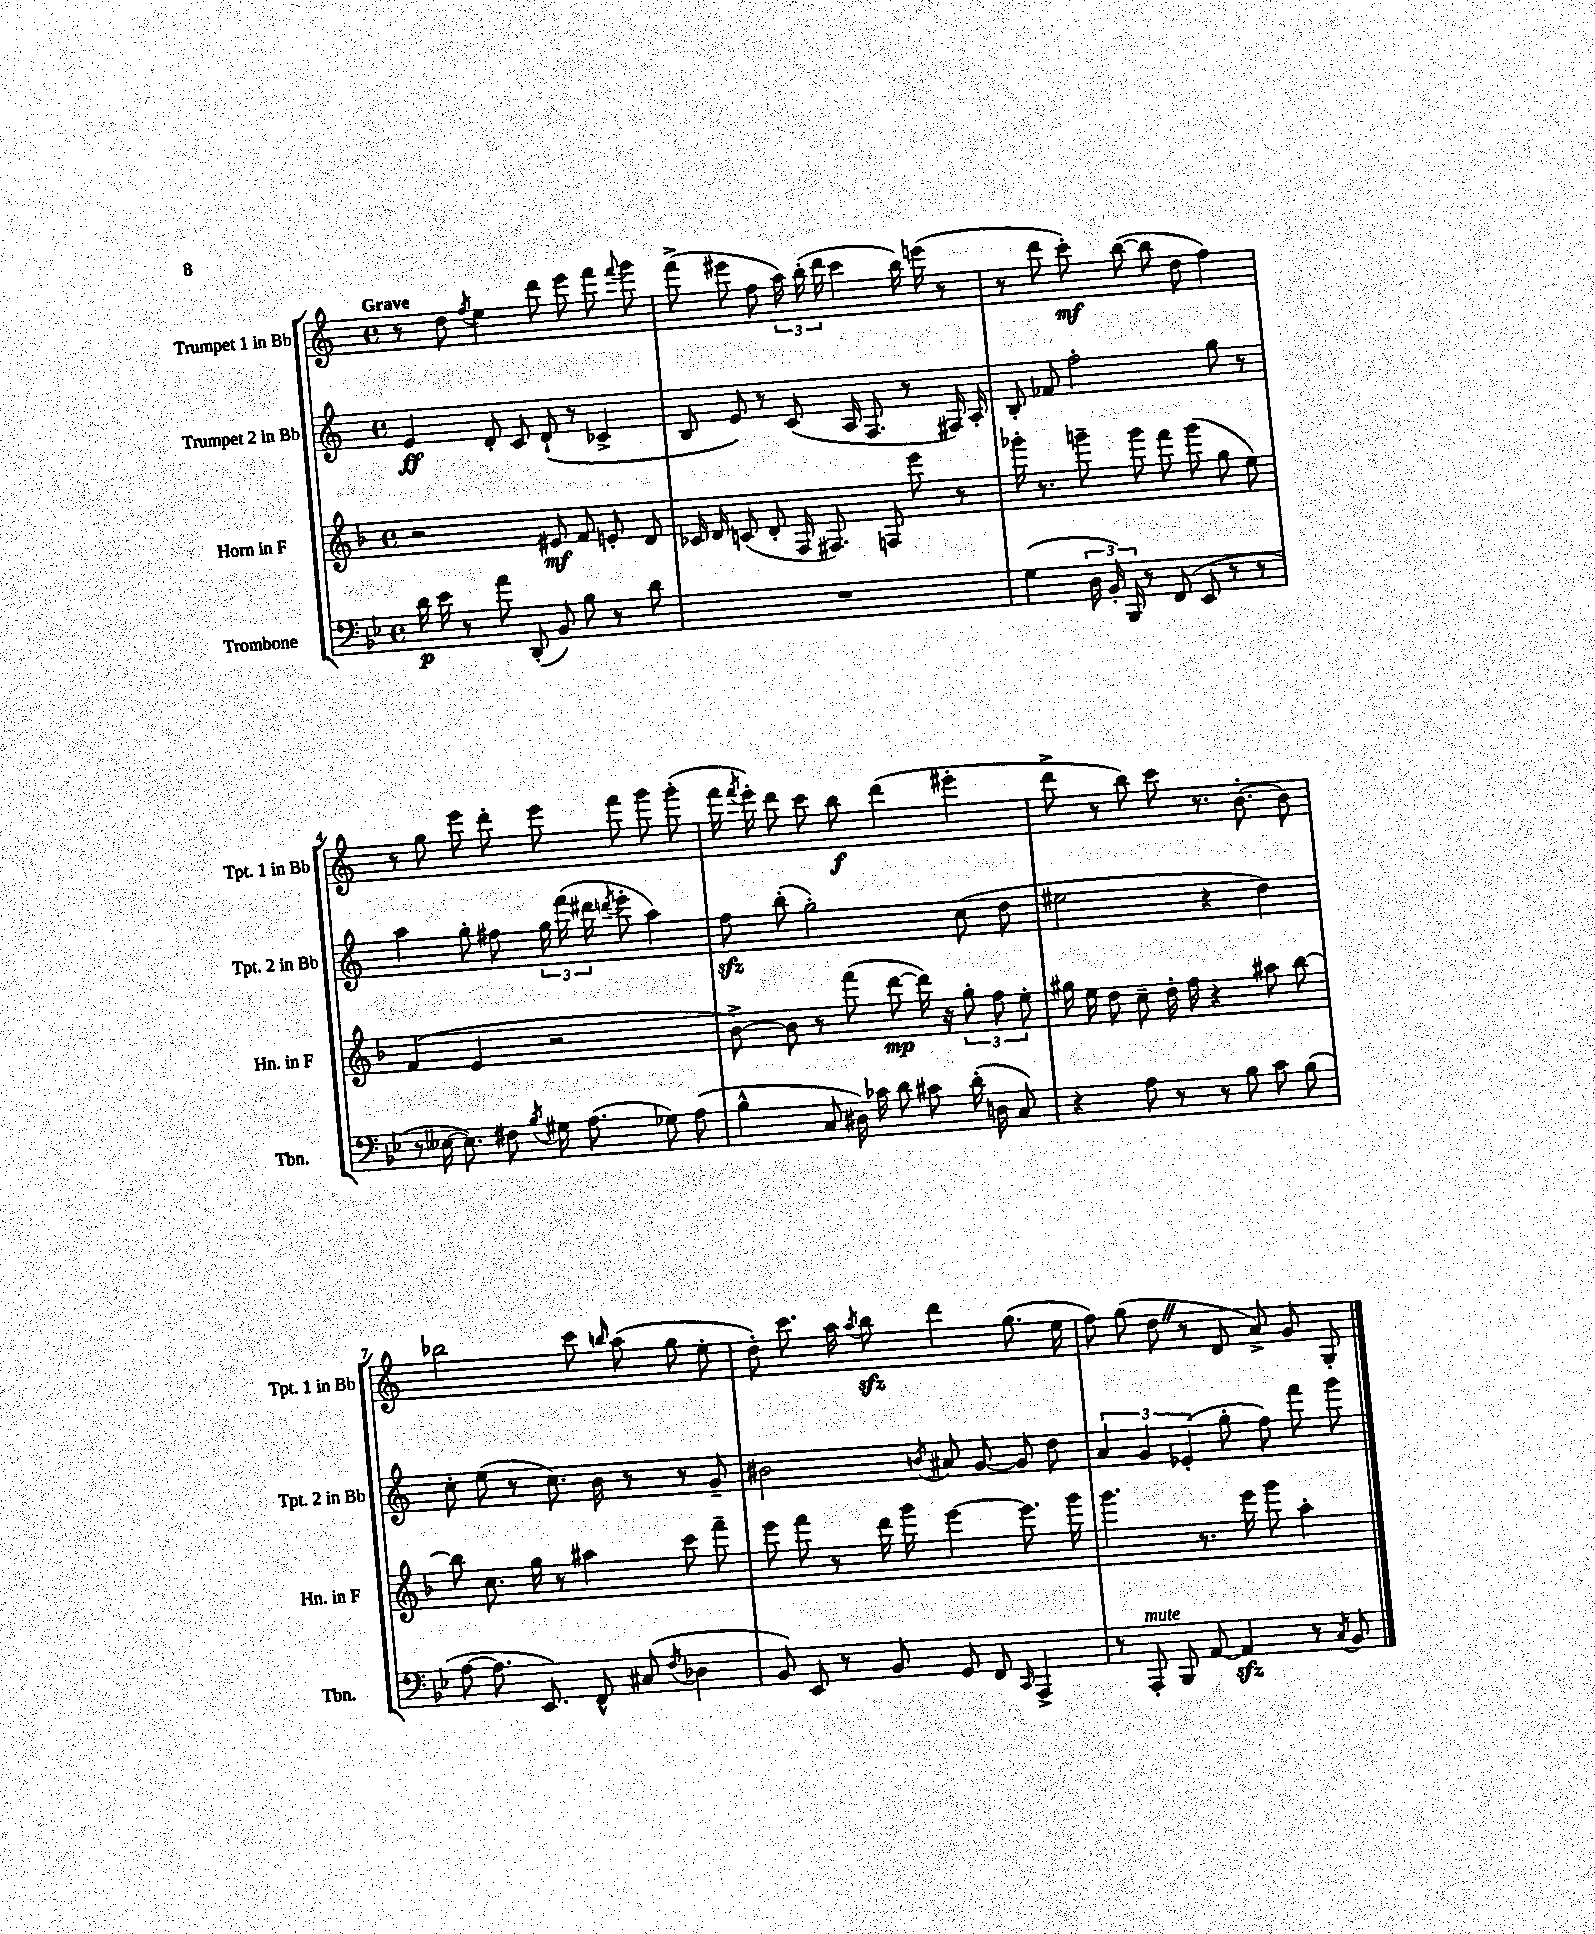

**kern	**dynam	**kern	**dynam	**kern	**dynam	**kern	**dynam
*part4	*part4	*part3	*part3	*part2	*part2	*part1	*part1
*staff4	*staff4	*staff3	*staff3	*staff2	*staff2	*staff1	*staff1
*I"Trombone	*	*I"Horn in F	*	*I"Trumpet 2 in Bb	*	*I"Trumpet 1 in Bb	*
*I'Tbn.	*	*I'Hn. in F	*	*I'Tpt. 2 in Bb	*	*I'Tpt. 1 in Bb	*
*clefF4	*	*clefG2	*	*clefG2	*	*clefG2	*
*k[b-e-]	*	*k[b-]	*	*k[]	*	*k[]	*
*M4/4	*	*M4/4	*	*M4/4	*	*M4/4	*
*met(c)	*	*met(c)	*	*met(c)	*	*met(c)	*
=1	=1	=1	=1	=1	=1	=1	=1
!	!	!	!	!	!	!LO:TX:a:B:t=Grave	!
16d\	p	2r	.	4e/	ff	8r	.
16e-\	.	.	.	.	.	.	.
8r	.	.	.	.	.	8dd\	.
.	.	.	.	.	.	8qff/	.
8a\	.	.	.	8d'/	.	4ee\	.
(8DD'/	.	.	.	8c/	.	.	.
8BB-/)	.	8e#X/	mf	(8d`/	.	8ddd\	.
8B-\	.	8f/	.	8r	.	8eee\	.
8r	.	8en'/	.	4c-X^/	.	8fff\	.
.	.	.	.	.	.	8qqfff/	.
8d\	.	8d/	.	.	.	8ggg\	.
=2	=2	=2	=2	=2	=2	=2	=2
1r	.	16c-X/	.	8B/	.	(8fff^\	.
.	.	16d/	.	.	.	.	.
.	.	(8cn/	.	8e/)	.	8eee#X\	.
.	.	8d'/	.	8r	.	8ff\	.
.	.	16F/	.	(8c/	.	24aa\)	.
.	.	.	.	.	.	(24bb'\	.
.	.	8.F#X/)	.	.	.	.	.
.	.	.	.	.	.	24ddd\	.
.	.	.	.	16A/	.	4ccc\	.
.	.	.	.	8.F/	.	.	.
.	.	8Fn/	.	.	.	.	.
.	.	8eee\	.	8r	.	16bb\)	.
.	.	.	.	.	.	(16eeen\	.
.	.	8r	.	16F#X/)	.	8r	.
.	.	.	.	16A'/	.	.	.
=3	=3	=3	=3	=3	=3	=3	=3
(4G\	.	16ggg-X'\	.	8B'/	.	8r	.
.	.	8.r	.	.	.	.	.
.	.	.	.	8f-X/	.	8ddd\	.
24D\	.	8gggn~\	.	2ff'\	.	8ccc'\)	mf
24BB-'/)	.	.	.	.	.	.	.
24BBB-/	.	.	.	.	.	.	.
8r	.	8ggg\	.	.	.	([8bb\	.
(8FF/	.	8fff\	.	.	.	8bb\]	.
8EE-/	.	(8ggg\	.	.	.	8dd\	.
8r	.	8gg\	.	8gg\	.	4ff\)	.
8r	.	8ee\)	.	8r	.	.	.
!!LO:LB:g=z
=4	=4	=4	=4	=4	=4	=4	=4
8r	.	(4f/	.	4aa\	.	8r	.
[16E--X\	.	.	.	.	.	8gg\	.
8.E--\])	.	.	.	.	.	.	.
.	.	4e/	.	8gg'\	.	8eee\	.
8F#X\	.	.	.	8ff#X\	.	8ddd'\	.
8qB-/	.	.	.	.	.	.	.
16G#X\	.	2r	.	24gg\	.	8eee\	.
.	.	.	.	(24fff\	.	.	.
(8.A\	.	.	.	.	.	.	.
.	.	.	.	24ddd#X\	.	.	.
.	.	.	.	8qdddn/	.	.	.
.	.	.	.	8eee'\	.	8fff\	.
8G-X\)	.	.	.	4aa\)	.	8ggg\	.
(8A\	.	.	.	.	.	(8ggg'\	.
=5	=5	=5	=5	=5	=5	=5	=5
4B-^^\	.	[8b-^\)	.	8ffzz\	.	16fff\	.
.	.	.	.	.	.	8qfff/	.
.	.	.	.	.	.	16eee'\)	.
.	.	8b-\]	.	(8bb'\	.	8ddd\	.
8C/	.	8r	.	2gg'\)	.	8ccc\	.
16D#X\)	.	(8fff\	.	.	.	8bb\	f
16c-X\	.	.	.	.	.	.	.
8d\	.	[8ddd\	mp	.	.	(4ddd\	.
8c#X\	.	16ddd\])	.	.	.	.	.
.	.	16r	.	.	.	.	.
(16d'\	.	12gg'\	.	(8cc\	.	4eee#X'\	.
16Dn\	.	.	.	.	.	.	.
.	.	12ff\	.	.	.	.	.
8C/)	.	.	.	8dd\	.	.	.
.	.	12ee'\	.	.	.	.	.
=6	=6	=6	=6	=6	=6	=6	=6
4r	.	16gg#X\	.	2ee#X\	.	8ddd^\	.
.	.	16ee\	.	.	.	.	.
.	.	8dd\	.	.	.	8r	.
8A\	.	8cc~\	.	.	.	8bb\)	.
8r	.	16dd'\	.	.	.	8ccc\	.
.	.	16ff\	.	.	.	.	.
8r	.	4r	.	4r	.	8.r	.
8B-\	.	.	.	.	.	.	.
.	.	.	.	.	.	[8.b'\	.
8c\	.	8aa#X\	.	4dd\)	.	.	.
(8B-\	.	[8bb-\	.	.	.	8b\]	.
!!LO:LB:g=z
=7	=7	=7	=7	=7	=7	=7	=7
[8A\	.	8bb-\]	.	8cc'\	.	2bb-X\	.
8.A\]	.	8.cc\	.	(8ee\	.	.	.
.	.	.	.	8r	.	.	.
8.EE-/)	.	16gg\	.	.	.	.	.
.	.	8r	.	8.cc\)	.	.	.
8FF^^/	.	4aa#X\	.	.	.	8ccc\	.
.	.	.	.	16b\	.	.	.
.	.	.	.	.	.	16qqbbn/	.
(8C#X/	.	.	.	8r	.	(8aa\	.
8qF/	.	.	.	.	.	.	.
4D-X\	.	8ccc\	.	8r	.	8gg\	.
.	.	8fff~\	.	8g~/	.	8ee'\	.
=8	=8	=8	=8	=8	=8	=8	=8
8BB-/)	.	8eee\	.	2b#X\	.	8dd'\)	.
8EE-/	.	8fff\	.	.	.	8.ccc\	.
8r	.	8r	.	.	.	.	.
.	.	.	.	.	.	16aa\	.
.	.	.	.	.	.	8qaa/	.
8BB-/	.	16ddd\	.	.	.	8bbzz\	.
.	.	16ggg\	.	.	.	.	.
.	.	.	.	8qbn/	.	.	.
8GG/	.	[4eee\	.	8a#X/	.	4ddd\	.
8FF/	.	.	.	[8g/	.	.	.
16qqCC/	.	.	.	.	.	.	.
4AAA^/	.	8.eee\]	.	8g/]	.	(8.gg\	.
.	.	.	.	8dd\	.	.	.
.	.	16ggg\	.	.	.	16ee\	.
=9	=9	=9	=9	=9	=9	=9	=9
8r	.	4.ggg\	.	6a/	.	8ff\)	.
!LO:TX:a:i:t=mute	!	!	!	!	!	!	!
8AAA'/	.	.	.	.	.	(8gg\	.
.	.	.	.	6g/	.	.	.
8BBB-/	.	.	.	.	.	8ddZ\	.
.	.	.	.	(6e-X'/	.	.	.
[8AA/	.	8.r	.	.	.	8r	.
4AAzz/]	.	.	.	8gg'\	.	8d/	.
.	.	16eee\	.	.	.	.	.
.	.	8ggg\	.	8ff\)	.	8a^/)	.
8r	.	4aa'\	.	8fff\	.	8g/	.
8qC/	.	.	.	.	.	.	.
8BB-/	.	.	.	8ggg\	.	8G'/	.
==	==	==	==	==	==	==	==
*-	*-	*-	*-	*-	*-	*-	*-
